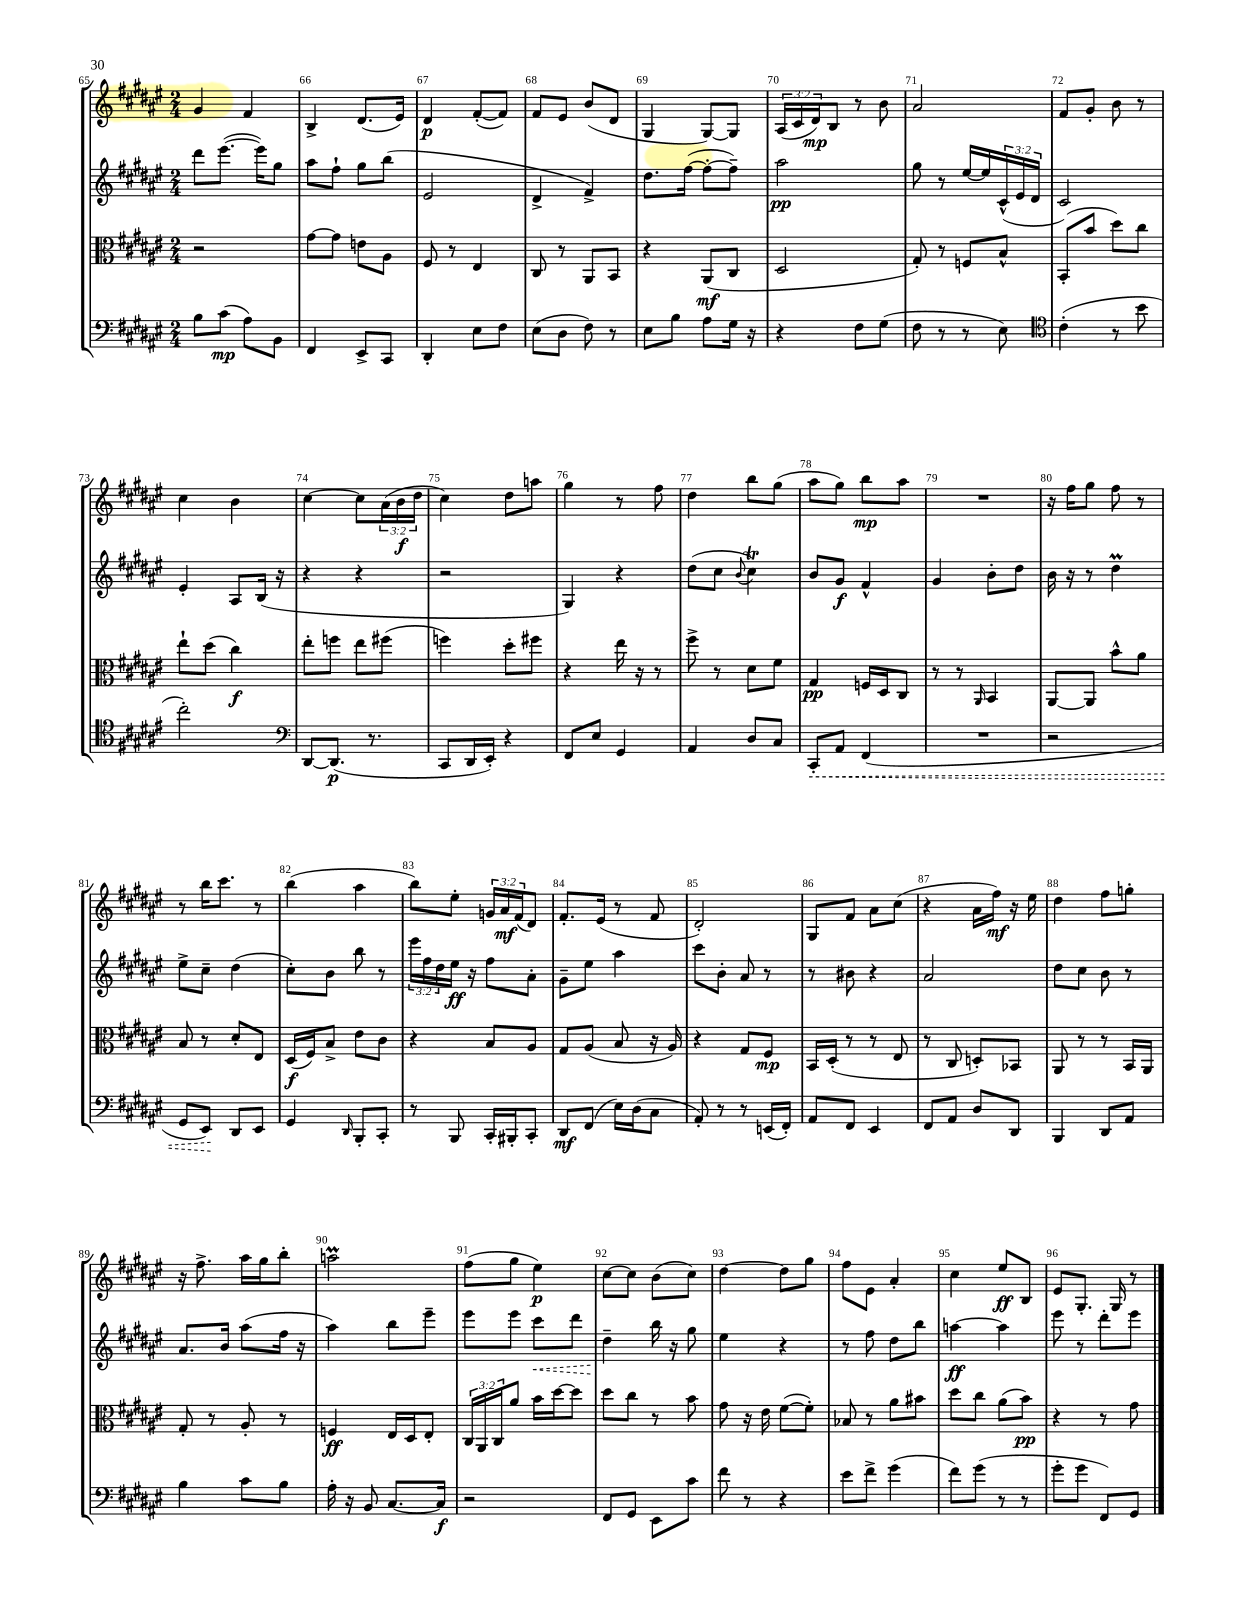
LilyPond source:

<<
\new StaffGroup <<
\new Staff = "s0" {
    \clef treble \key fis \major \numericTimeSignature \time 2/4 \override Staff.TupletNumber.text = #tuplet-number::calc-fraction-text
    gis'4 fis'4 |
    b4-> dis'8.( eis'16) |
    dis'4\p fis'8~-.( fis'8) |
    fis'8 eis'8 b'8( dis'8 |
    gis4 gis8~) gis8 |
    \tuplet 3/2 { ais16( cis'16 dis'16\mp) } b8 r8 b'8 |
    ais'2 |
    fis'8 gis'8-. b'8 r8 |
    cis''4 b'4 |
    cis''4~ cis''8 \tuplet 3/2 { ais'16( b'16\f dis''16 } |
    cis''4) dis''8 a''8 |
    gis''4 r8 fis''8 |
    dis''4 b''8 gis''8( |
    ais''8 gis''8) b''8\mp ais''8 |
    R2 |
    r16 fis''16 gis''8 fis''8 r8 |
    r8 b''16 cis'''8. r8 |
    b''4( ais''4 |
    b''8) eis''8-. \tuplet 3/2 { g'16 ais'16\mf fis'16( } dis'8) |
    fis'8.-. eis'16( r8 fis'8 |
    dis'2-.) |
    gis8 fis'8 ais'8 cis''8( |
    r4 ais'16 fis''16\mf) r16 eis''16 |
    dis''4 fis''8 g''8-. |
    r16 fis''8.-> ais''16 gis''16 b''8-. |
    a''2\prall |
    fis''8( gis''8 eis''4\p) |
    cis''8~ cis''8 b'8( cis''8) |
    dis''4~ dis''8 gis''8 |
    fis''8 eis'8 ais'4-. |
    cis''4 eis''8\ff b8 |
    eis'8 gis8.-. gis16 r8 \bar "|." |
}
\new Staff = "s1" {
    \clef treble \key fis \major \numericTimeSignature \time 2/4 \override Staff.TupletNumber.text = #tuplet-number::calc-fraction-text
    dis'''8 eis'''8.~( eis'''16) gis''8 |
    ais''8 fis''8-! gis''8 b''8( |
    eis'2 |
    dis'4-> fis'4->) |
    dis''8. fis''16~( fis''8~-. fis''8--) |
    ais''2\pp |
    gis''8 r8 eis''16~ eis''16 \tuplet 3/2 { cis'16-^( eis'16 dis'16 } |
    cis'2) |
    eis'4-. ais8 b16( r16 |
    r4 r4 |
    r2 |
    gis4) r4 |
    dis''8( cis''8 \appoggiatura { b'8 } cis''4\trill) |
    b'8 gis'8\f fis'4-^ |
    gis'4 b'8-. dis''8 |
    b'16 r16 r8 dis''4\prall |
    eis''8-> cis''8-- dis''4( |
    cis''8-.) b'8 b''8 r8 |
    \tuplet 3/2 { eis'''16 fis''16 dis''16 } eis''16\ff r16 fis''8 ais'8-. |
    gis'8-- eis''8 ais''4 |
    cis'''8 b'8-. ais'8 r8 |
    r8 bis'8 r4 |
    ais'2 |
    dis''8 cis''8 b'8 r8 |
    ais'8. b'16 ais''8( fis''16 r16 |
    ais''4) b''8 eis'''8-- |
    eis'''8 eis'''8 \once \override Hairpin.style = #'dashed-line cis'''8\< dis'''8 |
    dis''4--\! b''16 r16 gis''8 |
    eis''4 r4 |
    r8 fis''8 dis''8 b''8 |
    a''4~\ff a''4 |
    eis'''8 r8 dis'''8-. eis'''8 \bar "|." |
}
\new Staff = "s2" {
    \clef alto \key fis \major \numericTimeSignature \time 2/4 \override Staff.TupletNumber.text = #tuplet-number::calc-fraction-text
    r2 |
    gis'8~ gis'8 e'8 ais8 |
    fis8 r8 eis4 |
    cis8 r8 ais,8 b,8 |
    r4 ais,8\mf( cis8 |
    dis2 |
    gis8-.) r8 f8 b8-^ |
    b,8-.( b'8 dis''8) cis''8 |
    eis''8-! dis''8( cis''4\f) |
    eis''8-. f''8 eis''8 fis''8( |
    f''4) dis''8-. fis''8 |
    r4 eis''16 r16 r8 |
    fis''8-> r8 dis'8 fis'8 |
    gis4\pp f16 dis16 cis8 |
    r8 r8 \grace { ais,16 } b,4 |
    ais,8~ ais,8 b'8-^ ais'8 |
    b8 r8 dis'8-. eis8 |
    dis16\f( fis16) b8-> eis'8 cis'8 |
    r4 b8 ais8 |
    gis8 ais8( b8 r16 ais16) |
    r4 gis8 fis8\mp |
    b,16 dis16-.( r8 r8 eis8 |
    r8 cis8 d8-.) bes,8 |
    ais,8 r8 r8 b,16 ais,16 |
    gis8-. r8 ais8-. r8 |
    f4\ff eis16 dis16 eis8-. |
    \tuplet 3/2 { cis16 ais,16 cis16 } ais'8 b'16 dis''16~ dis''8 |
    dis''8 cis''8 r8 b'8 |
    gis'8 r16 eis'16 fis'8~( fis'8-.) |
    bes8 r8 ais'8 bis'8 |
    dis''8 cis''8 ais'8( b'8\pp) |
    r4 r8 gis'8 \bar "|." |
}
\new Staff = "s3" {
    \clef bass \key fis \major \numericTimeSignature \time 2/4
    b8 cis'8\mp( ais8) b,8 |
    fis,4 eis,8-> cis,8 |
    dis,4-. eis8 fis8 |
    eis8( dis8 fis8) r8 |
    eis8 b8 ais8 gis16 r16 |
    r4 fis8 gis8( |
    fis8 r8 r8 eis8) |
    \clef tenor cis'4-.( r8 b'8 |
    cis''2-.) |
    \clef bass dis,8~ dis,8.\p( r8. |
    cis,8 dis,16 eis,16-.) r4 |
    fis,8 eis8 gis,4 |
    ais,4 dis8 cis8 |
    \once \override Hairpin.style = #'dashed-line cis,8-.\< ais,8 fis,4( |
    R2 |
    r2 |
    gis,8 eis,8\!) dis,8 eis,8 |
    gis,4 \grace { dis,16 } b,,8-. cis,8-. |
    r8 b,,8 cis,16-. bis,,16-. cis,8-. |
    dis,8\mf fis,8( eis16) dis16( cis8 |
    ais,8-.) r8 r8 e,16( fis,16-.) |
    ais,8 fis,8 eis,4 |
    fis,8 ais,8 dis8 dis,8 |
    b,,4 dis,8 ais,8 |
    b4 cis'8 b8 |
    ais16-. r16 b,8 cis8.~ cis16\f |
    r2 |
    fis,8 gis,8 eis,8 cis'8 |
    fis'8 r8 r4 |
    eis'8 fis'8-> gis'4( |
    fis'8) gis'8( r8 r8 |
    gis'8-. gis'8 fis,8) gis,8 \bar "|." |
}
>>
>>
\layout { \context { \Score currentBarNumber = #65 \override BarNumber.break-visibility = ##(#f #t #t) barNumberVisibility = #all-bar-numbers-visible } }
